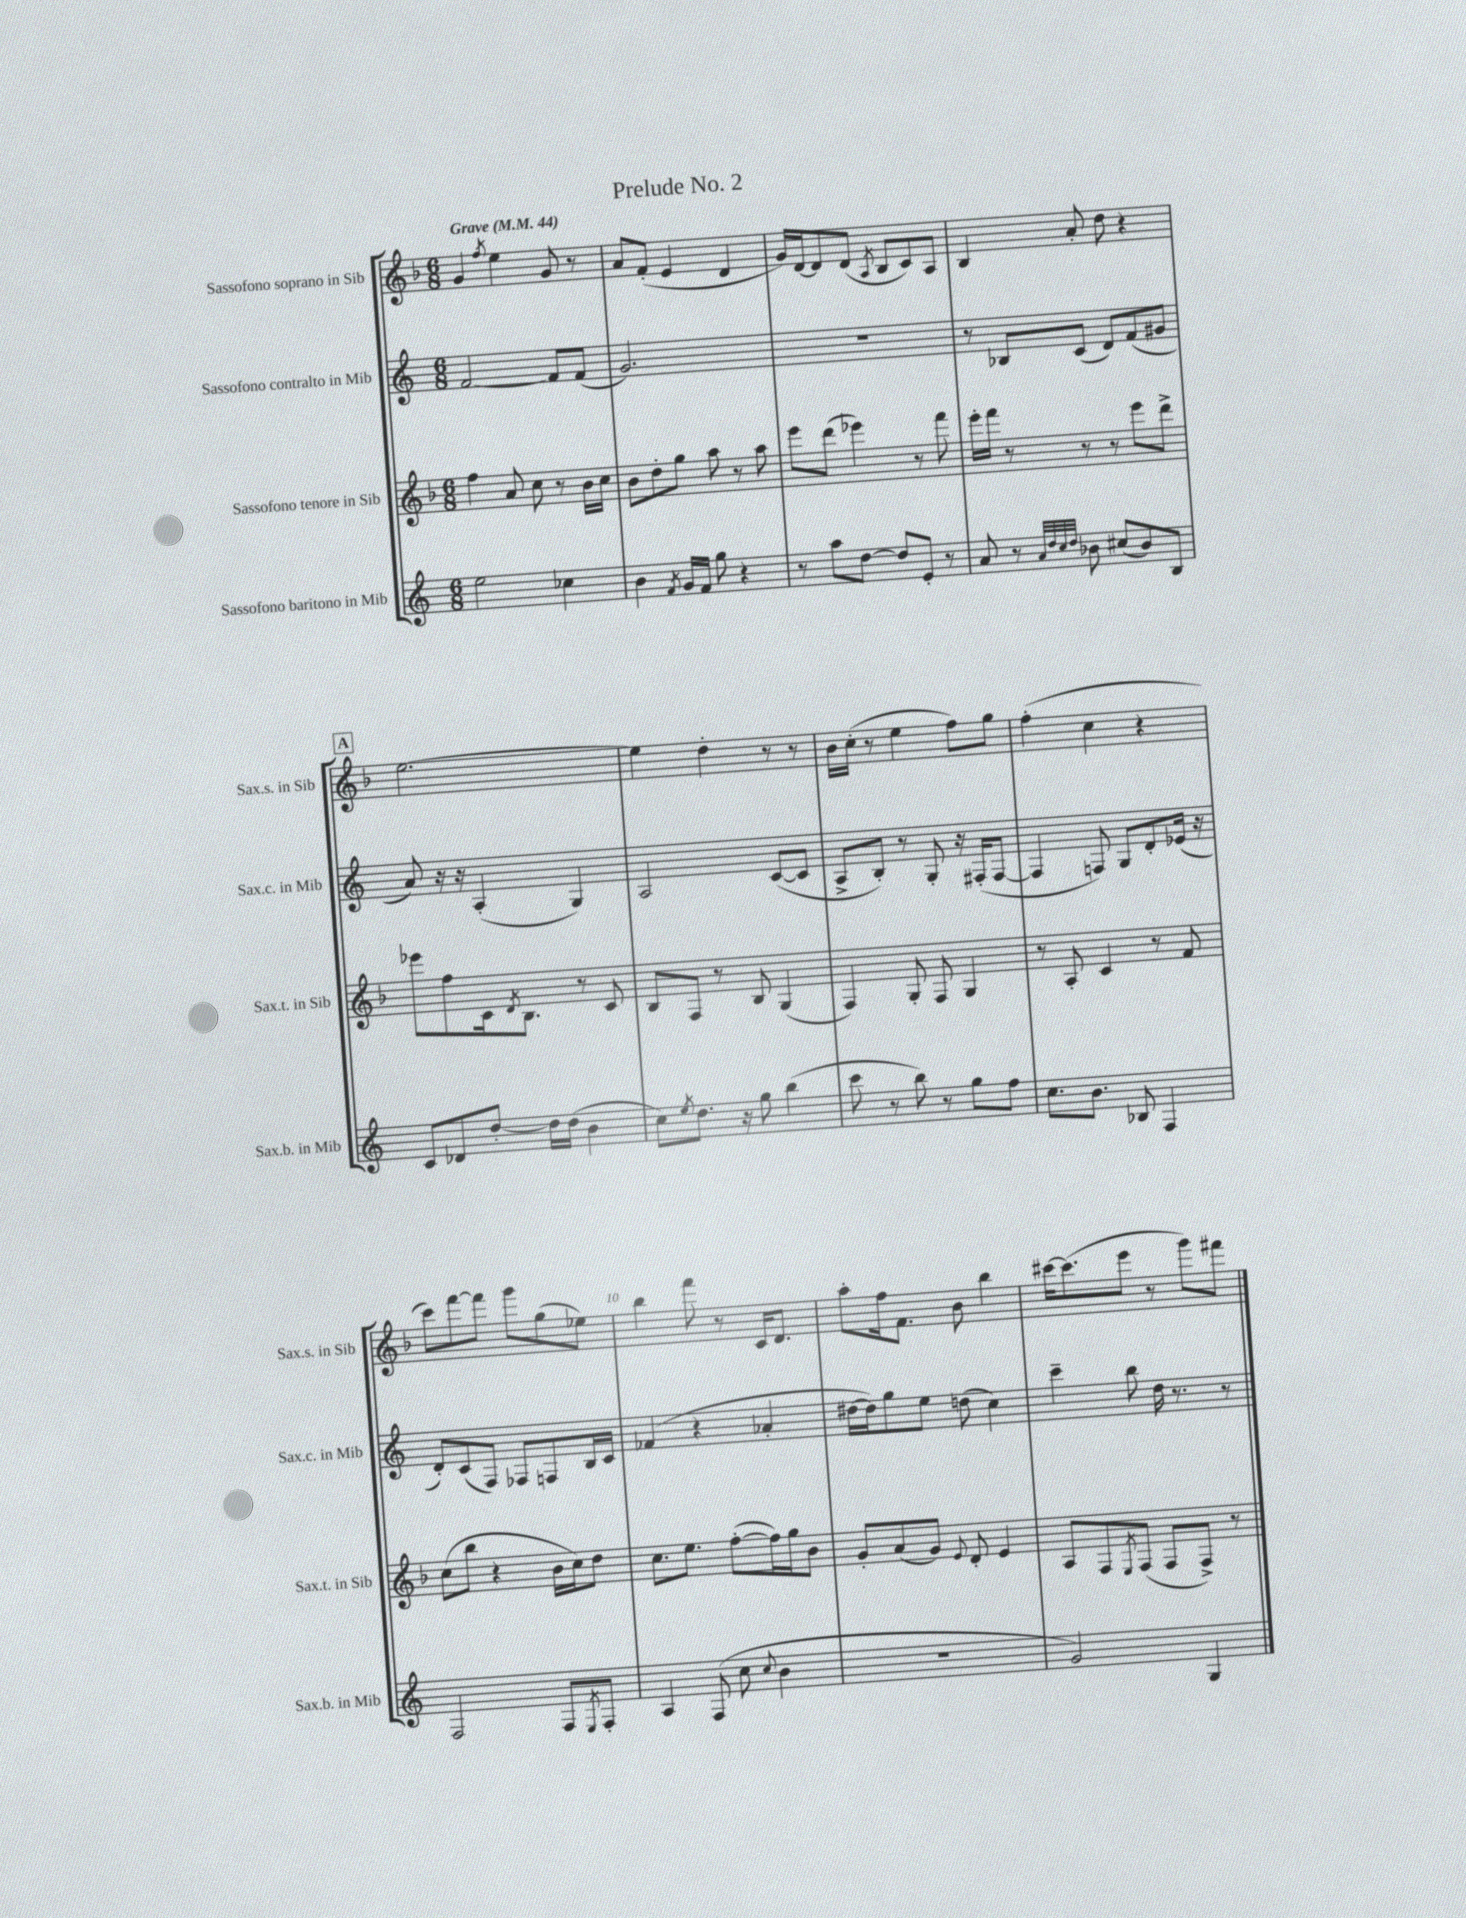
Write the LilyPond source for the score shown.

\header { title = "Prelude No. 2" }
<<
\new StaffGroup <<
\new Staff = "s0" \with { instrumentName = "Sassofono soprano in Sib" shortInstrumentName = "Sax.s. in Sib" } {
    \clef treble \key f \major \numericTimeSignature \time 6/8 \tempo "Grave" 4 = 44
    g'4 \acciaccatura { f''8 } e''4 g'8 r8 |
    a'8 f'8-.( e'4 d'4 |
    g'16) d'16~ d'8 d'8( \acciaccatura { a8 } bes8 c'8) a8 |
    bes4 a'8-. d''8 r4 |
    \mark \markup { \box "A" } e''2.~ |
    e''4 d''4-. r8 r8 |
    bes'16 c''16-.( r8 e''4 f''8) g''8 |
    f''4-.( c''4 r4 |
    c'''8) f'''8~ f'''8 g'''8 g''8( ees''8) |
    bes''4 f'''8 r8 c'16 d'8. |
    a''8-. f''16 f'8. bes'8 bes''4 |
    cis'''16~ cis'''8.( e'''8 r8 g'''8) fis'''8 \bar "|." |
}
\new Staff = "s1" \with { instrumentName = "Sassofono contralto in Mib" shortInstrumentName = "Sax.c. in Mib" } {
    \clef treble \key c \major \numericTimeSignature \time 6/8
    f'2~ f'8 f'8( |
    g'2.) |
    R2. |
    r8 bes8 c'8( d'8) f'8( gis'8 |
    \mark \markup { \box "A" } a'8) r16 r16 a4-.( g4) |
    a2 c'8~( c'8 |
    a8-> b8-.) r8 g8-. r16 fis16-.( fis8~ |
    fis4 f8) g8 d'8-. ees'16( r16 |
    d'8-.) c'8( f8) fes8 f8 b16 c'16 |
    fes'4( r4 aes'4-. |
    dis''16~ dis''16) g''8 e''8 d''8( c''4) |
    c'''4-- b''8 d''16 r8. r8 \bar "|." |
}
\new Staff = "s2" \with { instrumentName = "Sassofono tenore in Sib" shortInstrumentName = "Sax.t. in Sib" } {
    \clef treble \key f \major \numericTimeSignature \time 6/8
    f''4 a'8 c''8 r8 bes'16 c''16 |
    bes'8 d''8-. g''8 a''8 r8 a''8 |
    e'''8 d'''8( ees'''4) r8 f'''8 |
    e'''16-. f'''16 r8 r8 r8 e'''8 d'''8-> |
    \mark \markup { \box "A" } ees'''8 f''8 c'16 \acciaccatura { d'8 } bes8. r8 c'8 |
    bes8 f8 r8 bes8 g4( |
    f4) g8-. f8 g4 |
    r8 a8-. c'4 r8 f'8 |
    c''8( bes''8 r4 bes'16 c''16) d''8 |
    c''8. e''8. f''8~-.( f''16) g''16 bes'8 |
    g'8-. a'8( g'8) \appoggiatura { e'8 } d'8-. e'4 |
    a8 f8 \acciaccatura { e8 } f8( f8 f8->) r8 \bar "|." |
}
\new Staff = "s3" \with { instrumentName = "Sassofono baritono in Mib" shortInstrumentName = "Sax.b. in Mib" } {
    \clef treble \key c \major \numericTimeSignature \time 6/8
    e''2 ces''4 |
    b'4 \acciaccatura { f'8 } g'16 f'16 g''8 r4 |
    r8 a''8 d''8~ d''8 e'8-. r8 |
    a'8 r8 \grace { a'32 d''32 c''32 d''32 } bes'8 cis''8( bes'8) b8 |
    \mark \markup { \box "A" } c'8 des'8 d''8~-. d''16 d''16( b'4 |
    c''8) \acciaccatura { e''8 } d''8. r16 g''8 b''4( |
    c'''8 r8 b''8) r8 g''8 f''8 |
    c''8. b'8. bes8 f4 |
    f2 f8 \acciaccatura { e8 } f8-. |
    a4 f8( c''8 \appoggiatura { c''8 } b'4 |
    R2. |
    g'2) g4 \bar "|." |
}
>>
>>
\layout { \context { \Score \override BarNumber.break-visibility = ##(#f #t #t) barNumberVisibility = #(every-nth-bar-number-visible 5) } }
